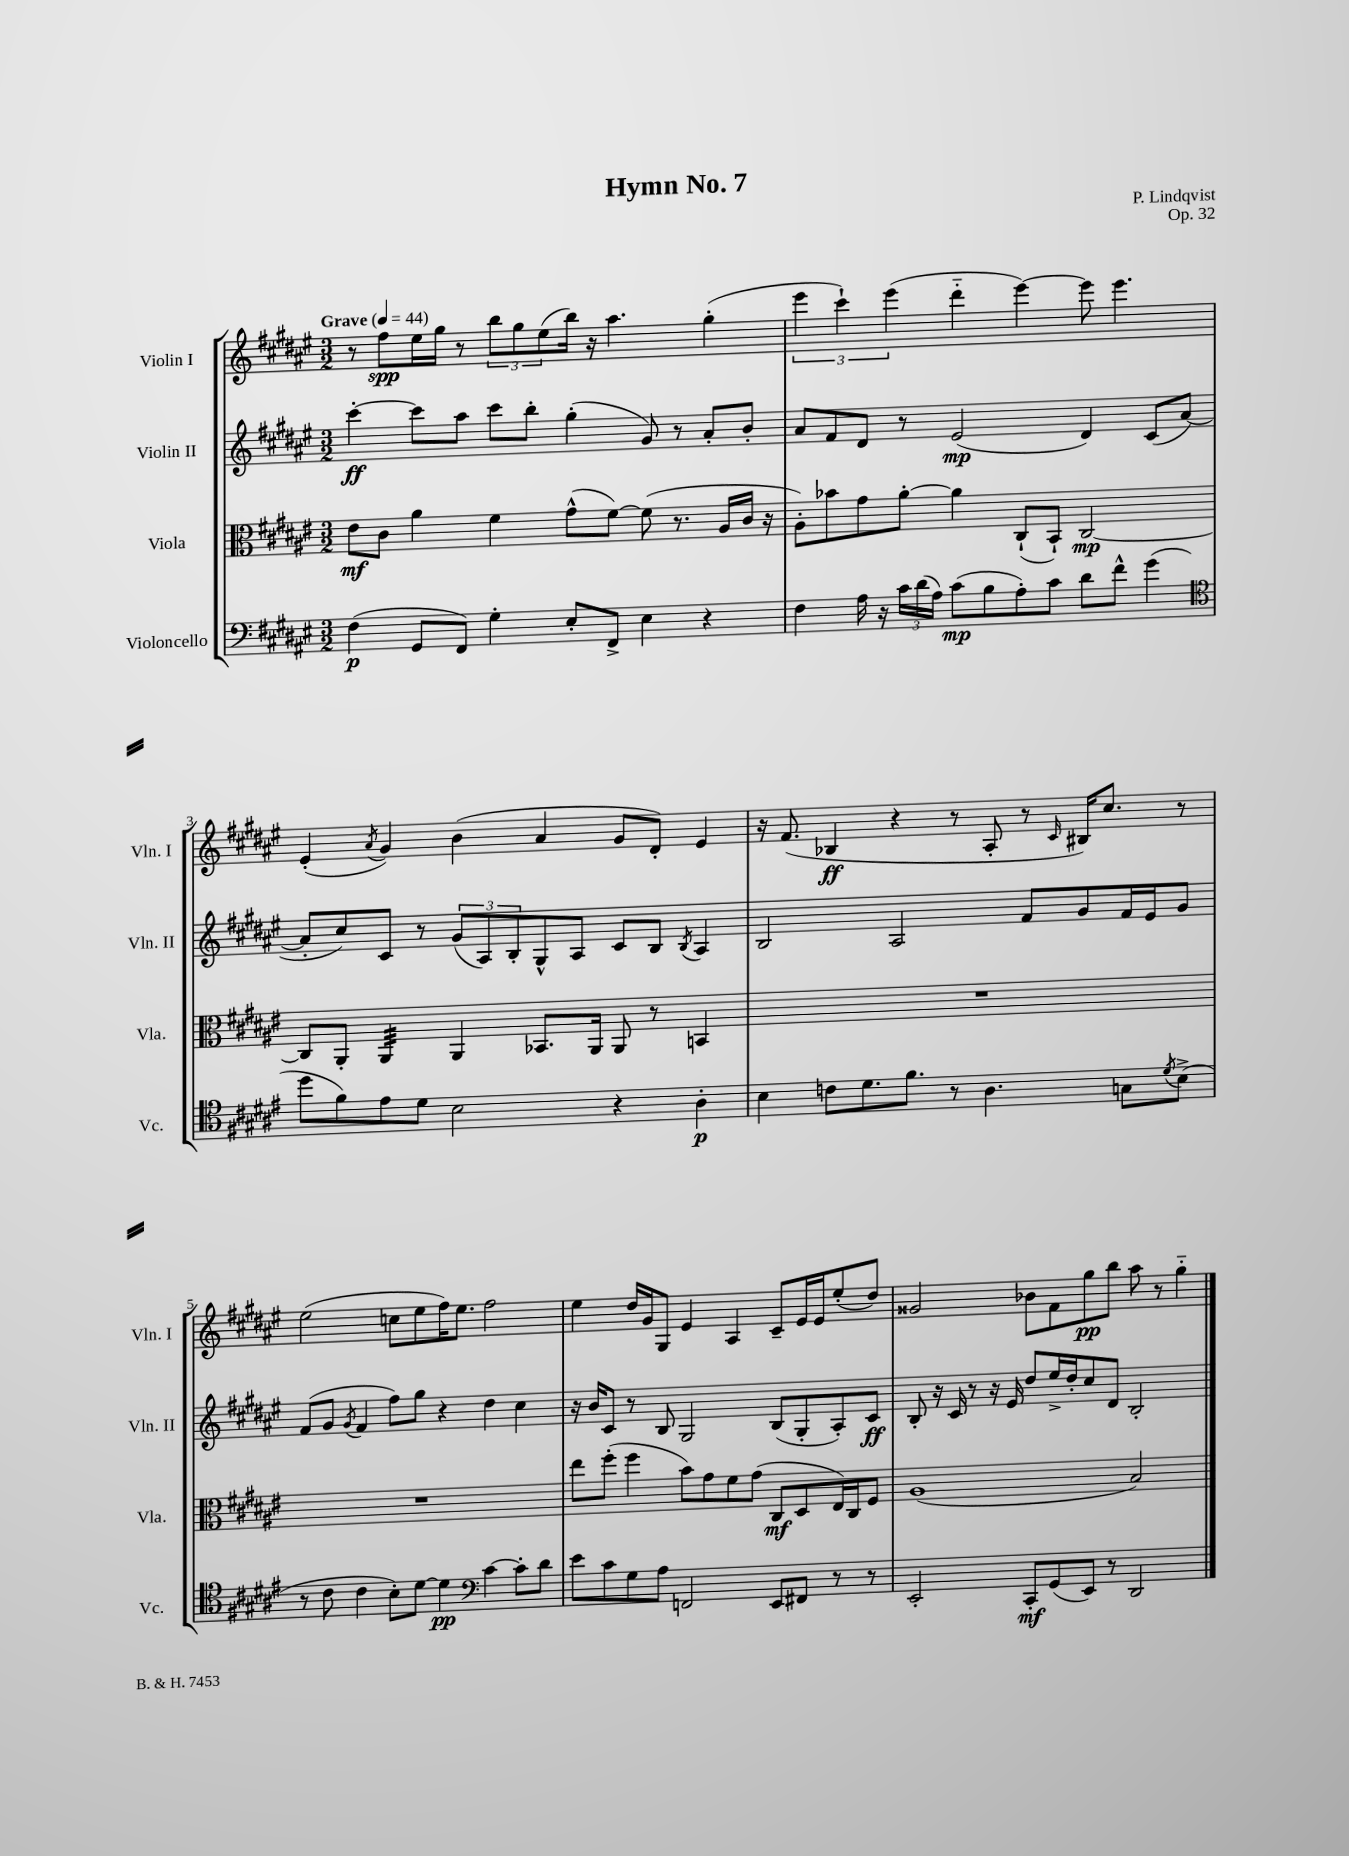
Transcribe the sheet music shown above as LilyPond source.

\header { title = "Hymn No. 7" composer = "P. Lindqvist" opus = "Op. 32" }
<<
\new StaffGroup <<
\new Staff = "s0" \with { instrumentName = "Violin I" shortInstrumentName = "Vln. I" } {
    \clef treble \key fis \major \numericTimeSignature \time 3/2 \tempo "Grave" 4 = 44
    r8 fis''8\spp eis''16 gis''16 r8 \tuplet 3/2 { b''8 gis''8 eis''8( } b''16) r16 ais''4. gis''4-.( |
    \tuplet 3/2 { eis'''4 cis'''4-!) eis'''4( } dis'''4-_ eis'''4~) eis'''8 eis'''4. |
    eis'4-.( \acciaccatura { ais'8 } gis'4) b'4( ais'4 gis'8 dis'8-.) eis'4 |
    r16 fis'8.( bes4\ff r4 r8 ais8-. r8 \grace { cis'16 } bis16) cis''8. r8 |
    eis''2( c''8 eis''8 fis''16) eis''8. fis''2 |
    eis''4 dis''16 gis'16 gis8 eis'4 ais4 cis'8-- eis'16 eis'16 eis''8-.( dis''8) |
    gisis'2 bes'8 fis'8 gis''8\pp b''8 ais''8 r8 gis''4-_ \bar "|." |
}
\new Staff = "s1" \with { instrumentName = "Violin II" shortInstrumentName = "Vln. II" } {
    \clef treble \key fis \major \numericTimeSignature \time 3/2
    cis'''4~-.\ff cis'''8 ais''8 cis'''8 b''8-. gis''4-.( gis'8) r8 ais'8-. b'8-. |
    ais'8 fis'8 dis'8 r8 eis'2\mp( dis'4) cis'8( ais'8~ |
    ais'8-. cis''8) cis'8 r8 \tuplet 3/2 { gis'8( ais8) b8-. } gis8-^ ais8 cis'8 b8 \acciaccatura { b8 } ais4 |
    b2 ais2 fis'8 gis'8 fis'16 eis'16 gis'8 |
    fis'8( gis'8 \acciaccatura { gis'8 } fis'4 fis''8) gis''8 r4 dis''4 cis''4 |
    r16 b'16 cis'8 r8 b8 gis2 b8( gis8-. ais8-.) cis'8\ff |
    b8-. r16 cis'16 r8 r16 eis'16 dis''8 eis''16-> dis''16-. cis''8 dis'8 b2-. \bar "|." |
}
\new Staff = "s2" \with { instrumentName = "Viola" shortInstrumentName = "Vla." } {
    \clef alto \key fis \major \numericTimeSignature \time 3/2
    eis'8\mf cis'8 ais'4 fis'4 gis'8-^( fis'8~) fis'8( r8. ais16 cis'16 r16 |
    ais8-.) bes'8 gis'8 ais'8~-. ais'4 cis8-!( b,8-!) cis2~\mp |
    cis8 ais,8-. ais,4:32 ais,4 bes,8. ais,16 ais,8 r8 b,4 |
    R1. |
    R1. |
    eis''8 fis''8-.( fis''4 b'8) gis'8 fis'8 gis'8( cis8\mf dis8 eis16) cis16 fis8 |
    ais1( b2) \bar "|." |
}
\new Staff = "s3" \with { instrumentName = "Violoncello" shortInstrumentName = "Vc." } {
    \clef bass \key fis \major \numericTimeSignature \time 3/2
    fis4\p( gis,8 fis,8) gis4-. eis8-. fis,8-> eis4 r4 |
    fis4 ais16 r16 \tuplet 3/2 { cis'16 dis'16( ais16) } cis'8\mp( b8 ais8-.) cis'8 dis'8 fis'8-^ gis'4( |
    \clef tenor dis''8 fis'8) eis'8 dis'8 b2 r4 ais4-.\p |
    b4 c'8 dis'8. fis'8. r8 ais4. g8 \acciaccatura { dis'8 } b8->( |
    r8 cis'8 cis'4 b8-.) dis'8~ dis'4\pp \clef bass cis'4~ cis'8-. dis'8 |
    eis'8 cis'8 gis8 ais8 f,2 eis,8 fis,8 r8 r8 |
    eis,2-. cis,8-.\mf gis,8( eis,8) r8 dis,2 \bar "|." |
}
>>
>>
